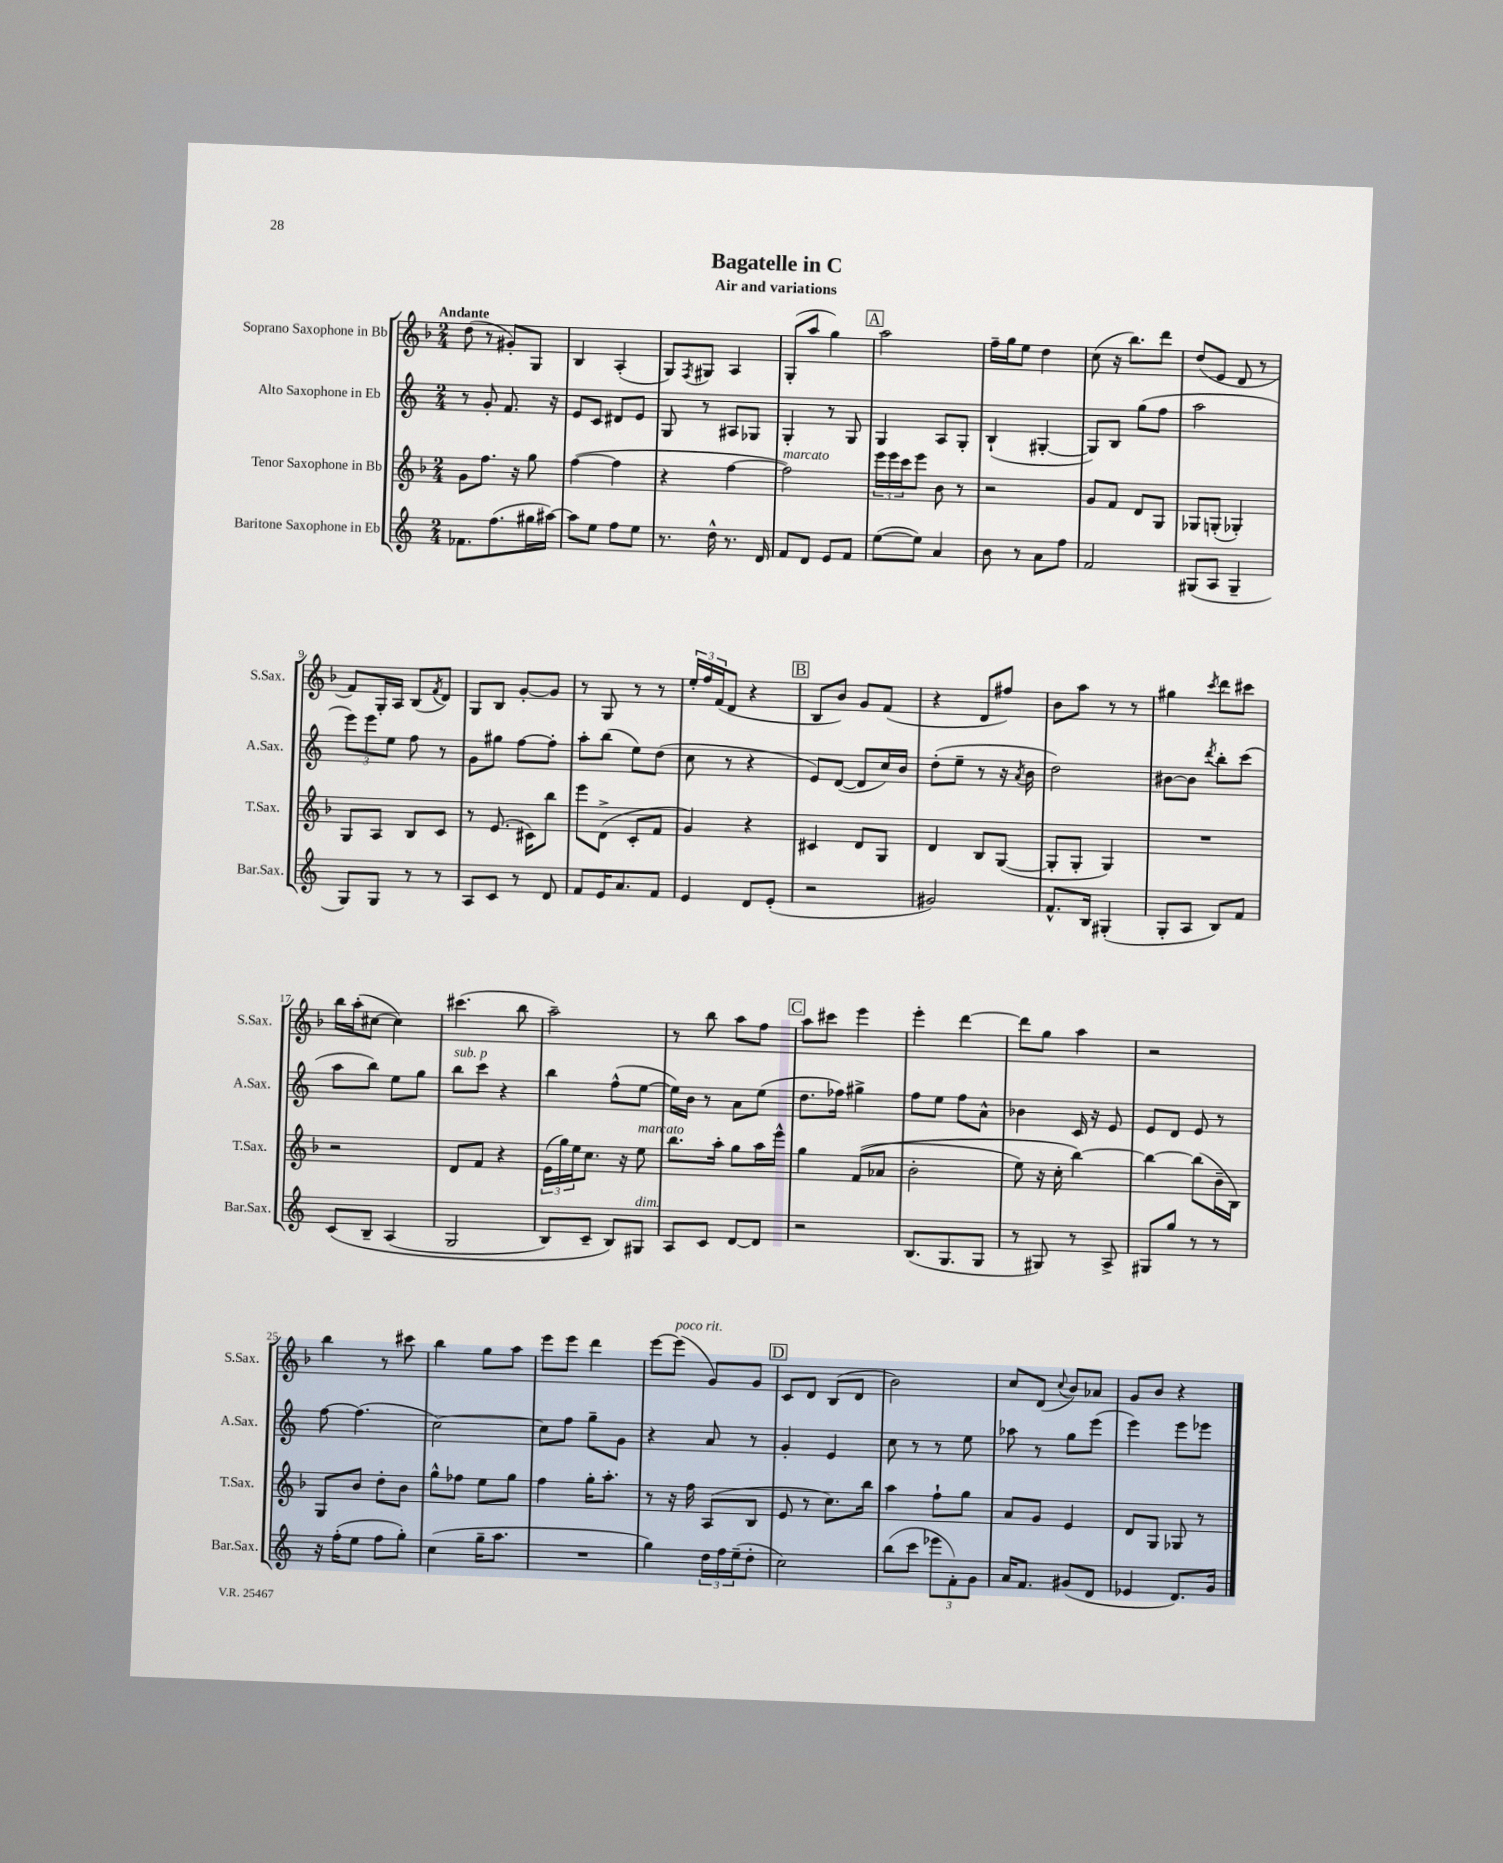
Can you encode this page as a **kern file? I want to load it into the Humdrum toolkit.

**kern	**kern	**kern	**kern
*staff4	*staff3	*staff2	*staff1
*clefG2	*clefG2	*clefG2	*clefG2
*k[]	*k[b-]	*k[]	*k[b-]
*M2/4	*M2/4	*M2/4	*M2/4
8.f-\L	8g\L	8r	(8dd\
.	8.ff\J	8g'/	8r
(8.ff\	.	.	.
.	.	8.f/	8g#'/L)
.	16r	.	.
16gg#\L	8gg\	.	8G/J
[16aa#\JJ)	.	16r	.
=	=	=	=
8aa#\]L	([4ff\	8e/L	4B-/
8ee\J	.	8c/J	.
8ff\L	4ff\]	8d#/L	(4A'/
8ee\J	.	8e/J	.
=	=	=	=
8.r	4r	8G/	8G/L)
.	.	.	8qF/
.	.	8r	8G#/J
16dd^^\	.	.	.
8.r	[4ff\	8A#/L	4A/
.	.	8G-/J	.
16d/	.	.	.
=	=	=	=
8f/L	2ff\])	4G'/	(8G'/L
8d/J	.	.	8aa/J
8e/L	.	8r	4gg\)
8f/J	.	8G/	.
=	=	=	=
([8ee\L	24eee\LL	4G/	2aa\
.	24eee\	.	.
.	24ccc\J	.	.
8ee\]J)	8eee\J	.	.
4a/	8b-\	8A/L	.
.	8r	8G'/J	.
=	=	=	=
8b\	2r	(4B`/	16ff~\LL
.	.	.	16gg\J
8r	.	.	8ee\J
8a\L	.	[4G#'/	4dd\
8ff\J	.	.	.
=	=	=	=
2f/	8g/L	8G#/]L)	(8cc\
.	8f/J	8B/J	16r
.	.	.	8.bb-\L)
.	8d/L	(8gg\L	.
.	8G/J	8ff\J	8ddd\J
=	=	=	=
(8G#/L	8G-/L	2aa\	(8dd/L
8A/J	(8G'/J	.	8e/J
4G#~/	4G-'/)	.	8d/
.	.	.	8r
=	=	=	=
8G/L)	8G/L	12eee\L)	8f/L)
.	.	12eee\	.
8G/J	8A/J	.	16G'/L
.	.	12ee\J	.
.	.	.	16A/JJ
8r	8B-/L	8ff\	(8B-/L
.	.	.	8qf/
8r	8c/J	8r	8d/J)
=	=	=	=
8A/L	8r	8g\L	8G/L
8c/J	(8.e/	8gg#\J	8B-/J
8r	.	[8ff\L	[8g'/L
.	16c#\LK)	.	.
8d/	8bb-\J	8ff'\]J	8g/]J
=	=	=	=
8f/L	8eee\L	8aa'\L	8r
16e/K	(8d^\J	(8bb\J	8G/
8.a/	.	.	.
.	8c'/L	8ee\L)	8r
8f/J	8f/J	(8dd\J	8r
=	=	=	=
4e/	4g/)	8cc\	24ee'/LL
.	.	.	24ff/
.	.	.	(24f/J
.	.	8r	8d/J
8d/L	4r	4r	4r
(8e'/J	.	.	.
=	=	=	=
2r	4c#/	8e/L)	8B-/L
.	.	([8d/J	8b-/J)
.	8d/L	8d/]L	8g/L
.	8G/J	16cc/L)	(8f/J
.	.	16b/JJ	.
=	=	=	=
2g#/)	4d/	(8dd'\L	4r
.	.	8ee~\J	.
.	8B-/L	8r	8d/L
.	([8G/J	16r	8ff#/J)
.	.	8qa/	.
.	.	16b\	.
=	=	=	=
8.f^^/L	8G'/]L	2dd\)	8b-\L
.	8G'/J	.	8aa\J
16B/Jk	.	.	.
(4G#'/	4G/)	.	8r
.	.	.	8r
=	=	=	=
8G'/L	2r	[8b#\L	4gg#\
8A/J	.	8b#\]J	.
.	.	8qddd/	8qccc/
8B/L)	.	8bb'\L	8ddd\L
8f/J	.	(8ccc\J	8ccc#\J
=	=	=	=
&(8c/L	2r	8aa\L	16bb-\LL
.	.	.	(16aa'\J
8B~/J	.	8bb\J)	[8cc#\J
(4A/	.	8ee\L	4cc#\])
.	.	8gg\J	.
=	=	=	=
2G/	8d/L	8bb\L	(4.ccc#\
.	8f/J	8ccc\J	.
.	4r	4r	.
.	.	.	8bb-\
=	=	=	=
8B/L)	(24e\LL	4bb\	2aa~\)
.	24gg\)	.	.
.	24ee\J	.	.
8c~/J	8.cc\J	.	.
8B/L&)	.	(8ff^^\L	.
.	16r	.	.
8G#/J	8ee\	[8ee\J	.
=	=	=	=
8A/L	8.bb-\L	16ee\]LL)	8r
.	.	16b\JJ	.
8c/J	.	8r	8bb-\
.	16aa'\Jk	.	.
[8d/L	8gg\L	8a\L	8aa\L
8d/]J	16aa\L	(8ee\J	8ff\J
.	16eee^^\JJ	.	.
=	=	=	=
2r	4gg\	8.dd\L	8aa\L
.	.	.	8ccc#\J
.	.	16ff-\Jk)	.
.	&((8f/L	4gg#^\	4eee\
.	8a-/J	.	.
=	=	=	=
(8.B/L	2b-'\	8ff\L	4eee'\
.	.	8ee\J	.
8.G/	.	.	.
.	.	8ff\L	[4ddd\
8G/J	.	8a^^\J	.
=	=	=	=
8r	8ee\)	4b-\	8ddd\]L
8G#/)	16r	.	8gg\J
.	16cc'\	.	.
8r	[4bb-\&)	16c/	4aa\
.	.	16r	.
8A^/	.	8e/	.
=	=	=	=
8G#/L	4bb-\_	8e/L	2r
8gg/J	.	8d/J	.
8r	(8bb-\]L	8e/	.
8r	16b-~\L	8r	.
.	16B-\JJ)	.	.
=	=	=	=
16r	8G/L	[8ff\	4bb-\
(16ff'\LK	.	.	.
8ee\J	8b-/J	(4.ff\]	.
8ff\L	8dd'\L	.	8r
8gg'\J)	8b-\J	.	8ccc#\
=	=	=	=
(4cc\	8gg^^\L	[2cc\)	4bb-\
.	8ff-\J	.	.
16gg~\LK	8ee\L	.	8gg\L
8.aa\J	.	.	.
.	8gg\J	.	8aa\J
=	=	=	=
2r	4ff\	8cc\]L	8eee\L
.	.	8ff\J	8eee\J
.	16gg'\LK	8gg~\L	4ddd\
.	8.aa'\J	.	.
.	.	8g\J	.
=	=	=	=
4gg\)	8r	4r	[8eee\L
.	16r	.	(8eee\]J
.	16ff\	.	.
24dd\LL	(8A/L	8a/	8g/L)
24ff\	.	.	.
(24ee~\J	.	.	.
8dd'\J	8B-/J	8r	8g/J
=	=	=	=
2cc\)	8e/	4g'/	8c/L
.	8r	.	8d/J
.	8.cc\L)	4e/	(8B-/L
.	.	.	8d/J
.	16bb-\Jk	.	.
=	=	=	=
(8bb\L	4aa\	8cc\	2b-\)
8ccc\J	.	8r	.
12eee-\L	8ff`\L	8r	.
12f'\)	.	.	.
.	8gg\J	8ee\	.
12g\J	.	.	.
=	=	=	=
16a/LK	8a/L	8aa-\	8cc/L
8.f/J	.	.	.
.	8g/J	8r	(8d/J
.	.	.	8qqcc/
(8g#/L	4e/	8gg\L	8b-/L)
8d/J	.	(8eee\J	8a-/J
=	=	=	=
4e-/	8d/L	4eee\)	8g/L
.	8G/J	.	8b-/J
8.d/L)	8G-/	8eee\L	4r
.	8r	8eee-\J	.
16g/Jk	.	.	.
==	==	==	==
*-	*-	*-	*-
